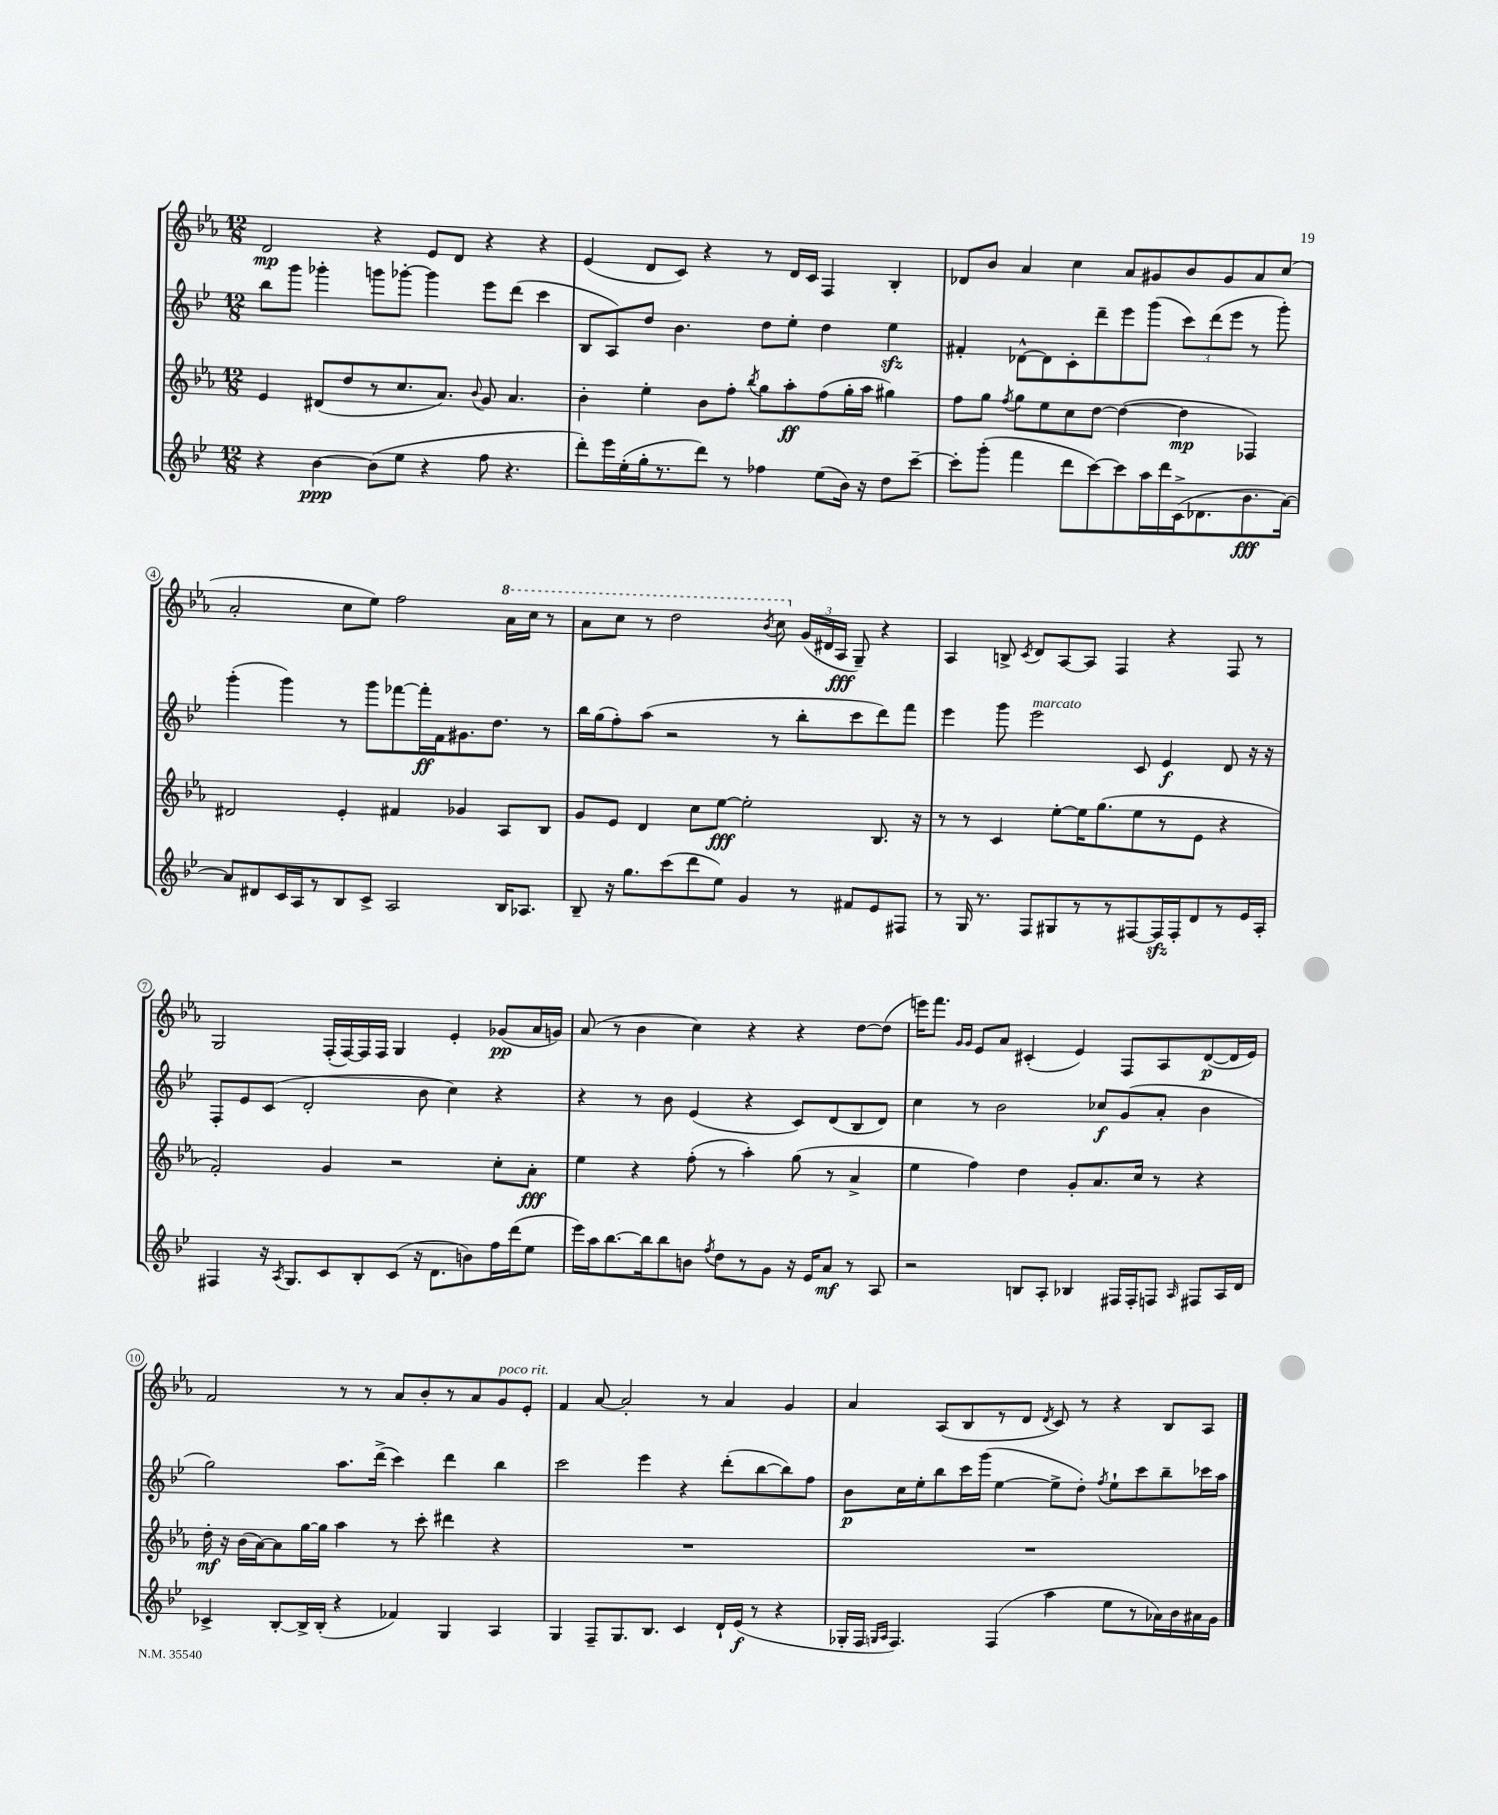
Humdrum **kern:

**kern	**dynam	**kern	**dynam	**kern	**dynam	**kern	**dynam
*part4	*part4	*part3	*part3	*part2	*part2	*part1	*part1
*staff4	*staff4	*staff3	*staff3	*staff2	*staff2	*staff1	*staff1
*clefG2	*	*clefG2	*	*clefG2	*	*clefG2	*
*k[b-e-]	*	*k[b-e-a-]	*	*k[b-e-]	*	*k[b-e-a-]	*
*M12/8	*	*M12/8	*	*M12/8	*	*M12/8	*
=1	=1	=1	=1	=1	=1	=1	=1
4r	.	4e-/	.	8bb-\L	.	2d/	mp
.	.	.	.	8ggg\J	.	.	.
[4b-\	ppp	(8d#X/L	.	4ggg-X'\	.	.	.
.	.	8dd/	.	.	.	.	.
(8b-\L]	.	8r	.	8gggn\L	.	4r	.
8ee-\J	.	8.cc/	.	[8ggg-X'\J	.	.	.
4r	.	.	.	4ggg-\]	.	8e-/L	.
.	.	8.a-/J)	.	.	.	.	.
.	.	.	.	.	.	8d/J	.
.	.	8qqb-/	.	.	.	.	.
8ff\	.	8g/	.	8eee-\L	.	4r	.
4.r	.	4.a-/	.	(8ddd\J	.	.	.
.	.	.	.	4ccc\	.	4r	.
=2	=2	=2	=2	=2	=2	=2	=2
8ddd'\L)	.	4b-'\	.	8B-/L	.	(4e-/	.
16eee-\L	.	.	.	8A/)	.	.	.
(16ee-'\	.	.	.	.	.	.	.
16gg'\J	.	4ee-'\	.	8dd/J	.	8d/L	.
8.r	.	.	.	.	.	.	.
.	.	.	.	4.b-\	.	8c/J)	.
8ddd\J)	.	8b-\L	.	.	.	4r	.
8r	.	8ff'\J	.	.	.	.	.
.	.	8qbb-/	.	.	.	.	.
4ff-X\	.	8gg\L	.	8dd\L	.	8r	.
.	.	8aa-'\	ff	8ee-'\J	.	16d/LL	.
.	.	.	.	.	.	16c/JJ	.
(8ee-\L	.	(8ff\	.	4dd\	.	4F/	.
16b-\Jk)	.	16gg'\L	.	.	.	.	.
16r	.	16aa-\JJ	.	.	.	.	.
8dd\L	.	4gg#X\)	.	4ee-zz\	.	4B-'/	.
[8ccc~\J	.	.	.	.	.	.	.
=3	=3	=3	=3	=3	=3	=3	=3
8ccc'\L]	.	8ff\L	.	4f#X'/	.	8d-X/L	.
(8ggg'\J	.	8gg\J	.	.	.	8b-/J	.
.	.	8qff/	.	.	.	.	.
4fff\	.	8gg\L	.	[8d-X^^\L	.	4a-/	.
.	.	8ee-\	.	8d-\]	.	.	.
8ddd\L	.	8cc\	.	8c'\	.	4cc\	.
[8ccc\)	.	[8dd\J	.	8ddd~\	.	.	.
8ccc\]	.	(4dd\_	.	8eee-\	.	8a-/L	.
16aa\L	.	.	.	(8ggg\J	.	8g#X/	.
16ddd\	.	.	.	.	.	.	.
(16c^\J	.	4dd\]	mp	12ccc\L)	.	8b-/	.
8.d-X\	.	.	.	.	.	.	.
.	.	.	.	(12ddd\	.	.	.
.	.	.	.	.	.	8g#/	.
.	.	.	.	12eee-\J	.	.	.
8.b-\	fff	4F-X/)	.	8r	.	8a-/	.
.	.	.	.	8ggg'\)	.	(8cc/J	.
[16a\Jk)	.	.	.	.	.	.	.
!!LO:LB:g=z
=4	=4	=4	=4	=4	=4	=4	=4
8a/L]	.	2d#X/	.	(4ggg'\	.	2a-'/	.
8d#X/	.	.	.	.	.	.	.
16c/L	.	.	.	4ggg\)	.	.	.
16A/J	.	.	.	.	.	.	.
8r	.	.	.	.	.	.	.
8B-/	.	4e-'/	.	8r	.	8cc\L	.
8c^/J	.	.	.	8ggg\L	.	8ee-\J)	.
2A/	.	4f#X/	.	[8fff-X\	.	2ff\	.
.	.	.	.	16fff-'\L]	ff	.	.
.	.	.	.	16f\J	.	.	.
.	.	4g-X/	.	8.g#X\	.	.	.
.	.	.	.	8.dd\J	.	.	.
*	*	*	*	*	*	*8va	*
16B-/KL	.	8A-/L	.	.	.	16aa-\LL	.
8.A-X/J	.	.	.	.	.	16ccc\JJ	.
.	.	8B-/J	.	8r	.	8r	.
=5	=5	=5	=5	=5	=5	=5	=5
8B-~/	.	8g/L	.	16bb-\LL	.	8aa-\L	.
.	.	.	.	(16gg\J	.	.	.
16r	.	8e-/J	.	8ff'\)	.	8ccc\J	.
8.gg\L	.	.	.	.	.	.	.
.	.	4d/	.	(8aa\J	.	8r	.
(8ccc\	.	.	.	2r	.	2ddd\	.
8ddd\	.	8cc\L	.	.	.	.	.
8ee-\J)	.	[8ee-\J	fff	.	.	.	.
4g/	.	2ee-'\]	.	.	.	.	.
.	.	.	.	.	.	8qbb-/	.
.	.	.	.	8r	.	8ccc\	.
*	*	*	*	*	*	*X8va	*
8r	.	.	.	8bb-'\L	.	(24g/LL	.
.	.	.	.	.	.	24d#X/	.
.	.	.	.	.	.	24A-/JJ	fff
8f#X/L	.	.	.	8ccc\	.	8G~/)	.
8e-/	.	8.B-/	.	8ddd\)	.	4r	.
8F#X/J	.	.	.	8fff\J	.	.	.
.	.	16r	.	.	.	.	.
=6	=6	=6	=6	=6	=6	=6	=6
8r	.	8r	.	4eee-\	.	4A-/	.
16G/	.	8r	.	.	.	.	.
8.r	.	.	.	.	.	.	.
.	.	4c/	.	8ggg\	.	8Bn^/	.
.	.	.	.	.	.	8qc/	.
!	!	!	!	!LO:TX:a:i:t=marcato	!	!	!
8F/L	.	.	.	2eee-\	.	8d/L	.
8G#X/	.	[8ee-'\L	.	.	.	[8A-/	.
8r	.	16ee-\K]	.	.	.	8A-/J]	.
.	.	(8.gg\	.	.	.	.	.
8r	.	.	.	.	.	4F/	.
[8F#X/	.	8ee-\	.	8c/	.	.	.
16F#zz/L]	.	8r	.	4e-/	f	4r	.
16F#'/J	.	.	.	.	.	.	.
8d/	.	8e-\J	.	.	.	.	.
8r	.	4r	.	8d/	.	8F/	.
16e-/L	.	.	.	16r	.	8r	.
16A'/JJ	.	.	.	16r	.	.	.
!!LO:LB:g=z
=7	=7	=7	=7	=7	=7	=7	=7
4F#X/	.	2f'/)	.	8F'/L	.	2G/	.
.	.	.	.	8e-/	.	.	.
16r	.	.	.	(8c/J	.	.	.
8qA/	.	.	.	.	.	.	.
8.G/L	.	.	.	.	.	.	.
.	.	.	.	2d'/	.	.	.
8c/	.	4g/	.	.	.	(16F'/LL	.
.	.	.	.	.	.	[16F/)	.
8B-'/	.	.	.	.	.	16F/]	.
.	.	.	.	.	.	16F/JJ	.
(8c/J	.	2r	.	.	.	4G/	.
16r	.	.	.	8b-\	.	.	.
8.d\L	.	.	.	.	.	.	.
.	.	.	.	4cc\)	.	4e-'/	.
8bn\)	.	.	.	.	.	.	.
16ff\L	.	8cc'\L	.	4r	.	(8g-X/L	pp
(16ddd\J	.	.	.	.	.	.	.
8ee-\J	.	8a-'\J	fff	.	.	16a-/L	.
.	.	.	.	.	.	16gn/JJ)	.
=8	=8	=8	=8	=8	=8	=8	=8
16eee-\LL)	.	4ee-\	.	4r	.	(8a-/	.
16aa\J	.	.	.	.	.	.	.
[8.bb-\	.	.	.	.	.	8r	.
.	.	4r	.	8r	.	4b-\	.
16bb-\k]	.	.	.	.	.	.	.
8bb-\	.	.	.	8b-\	.	.	.
8bn\J	.	(8ff'\	.	(4e-/	.	4cc\)	.
8qff/	.	.	.	.	.	.	.
8dd\L	.	8r	.	.	.	.	.
8r	.	4aa-'\)	.	4r	.	4r	.
8g\J	.	.	.	.	.	.	.
16r	.	(8gg\	.	8c/L)	.	4r	.
16e-/KL	.	.	.	.	.	.	.
8a/J	mf	8r	.	(8d/	.	.	.
8r	.	4a-^/	.	8B-/	.	[8dd\L	.
8A/	.	.	.	8d/J)	.	(8dd\J]	.
=9	=9	=9	=9	=9	=9	=9	=9
2r	.	4ee-\	.	4cc\	.	16eeen\KL)	.
.	.	.	.	.	.	8.fff\J	.
.	.	.	.	.	.	16qqg/LL	.
.	.	.	.	.	.	16qqg/JJ	.
.	.	4ff\)	.	8r	.	8e-/L	.
.	.	.	.	2b-\	.	8a-/J	.
8Bn/L	.	4dd\	.	.	.	(4c#X'/	.
8A'/J	.	.	.	.	.	.	.
4B-X/	.	8g'/L	.	.	.	4e-/)	.
.	.	8.a-/	.	8cc-X/L	f	.	.
16F#X/LL	.	.	.	(8g/	.	8F/L	.
16F#'/J	.	16cc/Jk	.	.	.	.	.
8Fn/J	.	8r	.	8a'/J	.	8A-/	.
16qqA/	.	.	.	.	.	.	.
8F#X/L	.	4r	.	4b-\	.	([8d/	p
16A/L	.	.	.	.	.	16d/L]	.
16d/JJ	.	.	.	.	.	16e-/JJ)	.
!!LO:LB:g=z
=10	=10	=10	=10	=10	=10	=10	=10
4c-X^/	.	16dd'\	mf	2gg\)	.	2f/	.
.	.	16r	.	.	.	.	.
.	.	(16b-\LL	.	.	.	.	.
.	.	[16a-\J)	.	.	.	.	.
[8B-'/L	.	8a-\]	.	.	.	.	.
16B-^/L]	.	[16gg\L	.	.	.	.	.
(16B-'/JJ	.	16gg\JJ]	.	.	.	.	.
4r	.	4aa-\	.	8.aa\L	.	8r	.
.	.	.	.	.	.	8r	.
.	.	.	.	(16ddd^\Jk	.	.	.
4f-X/)	.	8r	.	4ccc\)	.	8a-/L	.
.	.	8ccc'\	.	.	.	8b-'/	.
4G/	.	4ddd#X\	.	4ddd\	.	8r	.
.	.	.	.	.	.	8a-/	.
!	!	!	!	!	!	!LO:TX:a:i:t=poco rit.	!
4A/	.	4r	.	4bb-\	.	8g/	.
.	.	.	.	.	.	8e-'/J	.
=11	=11	=11	=11	=11	=11	=11	=11
4G/	.	1.r	.	2ccc\	.	4f/	.
8F~/L	.	.	.	.	.	[8a-/	.
8.G/	.	.	.	.	.	2a-'/]	.
.	.	.	.	4eee-\	.	.	.
8.B-/J	.	.	.	.	.	.	.
4c/	.	.	.	4r	.	.	.
.	.	.	.	.	.	8r	.
16d`/LL	.	.	.	(8ddd'\L	.	4a-/	.
(16e-/JJ	f	.	.	.	.	.	.
8r	.	.	.	[8bb-\	.	.	.
4r	.	.	.	8bb-\])	.	4g/	.
.	.	.	.	8ff\J	.	.	.
=12	=12	=12	=12	=12	=12	=12	=12
16G-X'/LL	.	1.r	.	8b-\L	p	4a-/	.
16F/JJ	.	.	.	.	.	.	.
16qqGn/LL	.	.	.	.	.	.	.
16qqA/JJ	.	.	.	.	.	.	.
4.F/)	.	.	.	16cc\L	.	.	.
.	.	.	.	16ee-'\J	.	.	.
.	.	.	.	8bb-\	.	(8A-/L	.
.	.	.	.	16ccc\L	.	8B-/	.
.	.	.	.	(16ggg\JJ	.	.	.
(4F/	.	.	.	[4ee-\	.	8r	.
.	.	.	.	.	.	8d/J	.
.	.	.	.	.	.	8qd/	.
4aa\	.	.	.	8ee-^\L]	.	8c/)	.
.	.	.	.	8dd'\J)	.	8r	.
.	.	.	.	8qff/	.	.	.
8ee-\L	.	.	.	8ee-`\L	.	4r	.
8r	.	.	.	8ccc\	.	.	.
16a-X\L)	.	.	.	8bb-~\	.	8B-/L	.
16b-\	.	.	.	.	.	.	.
16a#X\	.	.	.	16ccc-X\L	.	8A-/J	.
16g\JJ	.	.	.	16aa\JJ	.	.	.
==	==	==	==	==	==	==	==
*-	*-	*-	*-	*-	*-	*-	*-
